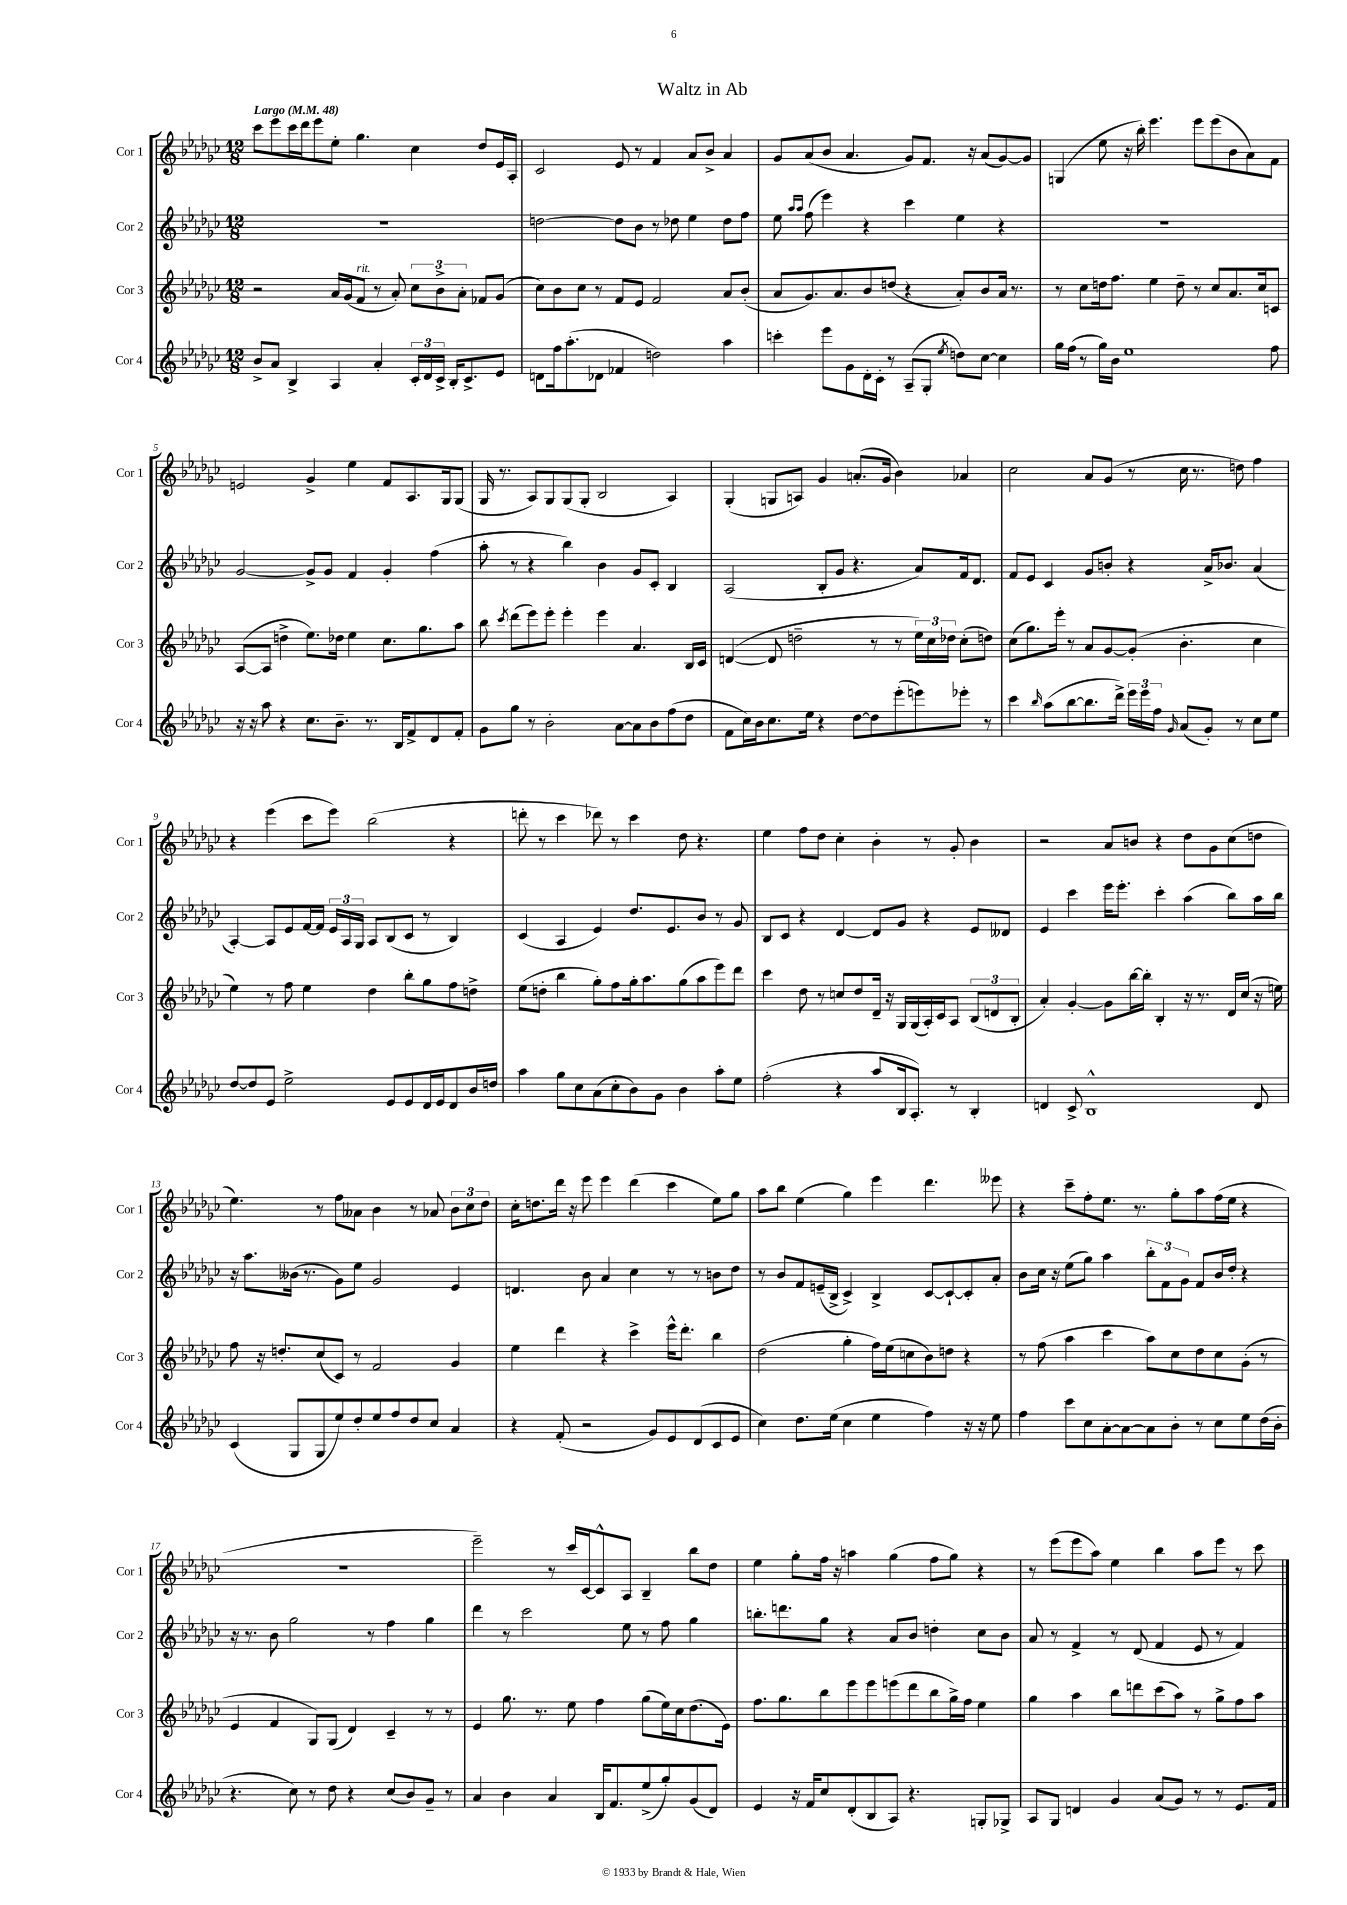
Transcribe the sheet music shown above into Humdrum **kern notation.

**kern	**kern	**kern	**kern
*part4	*part3	*part2	*part1
*staff4	*staff3	*staff2	*staff1
*I"Cor 4	*I"Cor 3	*I"Cor 2	*I"Cor 1
*I'Cor 4	*I'Cor 3	*I'Cor 2	*I'Cor 1
*clefG2	*clefG2	*clefG2	*clefG2
*k[b-e-a-d-g-c-]	*k[b-e-a-d-g-c-]	*k[b-e-a-d-g-c-]	*k[b-e-a-d-g-c-]
*M12/8	*M12/8	*M12/8	*M12/8
*MM48	*MM48	*MM48	*MM48
=1	=1	=1	=1
!	!	!	!LO:TX:a:B:t=Largo
8b-^/L	2r	1.r	8ccc-\L
8a-/J	.	.	8eee-\
4B-^/	.	.	16ccc-\L
.	.	.	16ddd-\J
.	.	.	8eee-\
4A-/	16a-/LL	.	8ee-'\J
.	(16g-/J	.	.
!	!LO:TX:a:i:t=rit.	!	!
.	8f/J	.	4.gg-\
4a-'/	8r	.	.
.	8a-'/)	.	.
24c-'/LL	12cc-\L	.	4cc-\
24d-/	.	.	.
24c-^/JJ	12b-^\	.	.
16B-'/KL	.	.	.
.	12a-'\J	.	.
8.c-^/	.	.	.
.	8f-X/L	.	8dd-/L
8e-/J	(8g-/J	.	16e-/L
.	.	.	16A-'/JJ
=2	=2	=2	=2
8dn\L	8cc-\L)	[2ddn\	2c-/
16ff\k	8b-\	.	.
(8.aa-'\	.	.	.
.	8cc-\J	.	.
8d-X\J	8r	.	.
4f-X/	8f/L	8dd\L]	8e-/
.	8e-/J	8b-\J	8r
2ddn\)	2f/	8r	4f/
.	.	8dd-X\	.
.	.	4ee-\	8a-/L
.	.	.	8b-^/J
4aa-\	8a-/L	8dd-\L	4a-/
.	(8b-'/J	8ff\J	.
=3	=3	=3	=3
4cccn'\	8a-/L	8ee-\	8g-/L
.	.	16qqaa-/LL	.
.	.	16qqaa-/JJ	.
.	8.g-/)	(8ff\	(8a-/
8eee-\L	.	4eee-\)	8b-/J
.	8.a-/	.	.
8g-\	.	.	4.a-/
16d-'\L	8b-/	4r	.
16c-'\JJ	.	.	.
8r	(8ddn/J	.	.
(8A-~/L	4r	4ccc-\	8g-/L)
8G-'/J	.	.	8.f/J
8qee-/	.	.	.
8ddn\L)	8a-'/L)	4ee-\	.
.	.	.	16r
[8cc-\J	8b-/	.	(8a-/L
4cc-\]	16a-/Jk	4r	[8g-/)
.	8.r	.	.
.	.	.	8g-/J]
=4	=4	=4	=4
16gg-\LL	8r	1.r	(4Gn/
(16ff\JJ	.	.	.
8r	8cc-\L	.	.
16gg-\LL)	16ddn\k	.	8ee-\
16b-\JJ	8.ff\J	.	.
1ee-	.	.	16r
.	.	.	16bb-'\)
.	4ee-\	.	4.eee-\
.	8dd~\	.	.
.	8r	.	8eee-\L
.	8cc-/L	.	(8eee-\
.	8.a-/	.	8b-\
.	.	.	8a-\)
.	16cc-/k	.	.
8ff\	8cn/J	.	8f\J
!!LO:LB:g=z
=5	=5	=5	=5
16r	([8A-/L	[2g-/	2en/
16r	.	.	.
8aa-\	8A-/J]	.	.
4r	4ddn^\	.	.
8.cc-\L	8.ee-\L)	8g-^/L]	4g-^/
.	.	8g-/J	.
8.b-~\J	16dd-X\Jk	.	.
.	4ee-\	4f/	4ee-\
8.r	.	.	.
.	8.cc-\L	4g-'/	8f/L
16B-/KL	.	.	.
8f^/	.	.	8.A-/
.	8.gg-\	.	.
8d-/	.	(4ff\	.
.	.	.	16G-/k
8f'/J	8aa-\J	.	(8G-/J
=6	=6	=6	=6
8g-\L	8bb-\	8aa-'\	16G-/
.	.	.	8.r
.	8qccc-/	.	.
8gg-\J	(8ddd-\L	8r	.
8r	8eee-\)	4r	8A-/L)
2b-'\	8eee-'\J	.	8G-/
.	4eee-'\	4bb-\)	(8G-/
.	.	.	8G-'/J
.	4eee-\	4b-\	2B-/
[8a-\L	.	.	.
8a-\]	4.a-/	8g-/L	.
8b-\	.	8c-'/J	.
(8ff\	.	4B-/	4A-/)
8dd-\J	16B-/LL	.	.
.	16c-/JJ	.	.
=7	=7	=7	=7
8f\L	([4dn/	(2A-/	(4G-'/
16cc-\L)	.	.	.
16b-\J	.	.	.
8.cc-\	8d/]	.	8Gn/L
.	2ddn~\	.	8An/J)
16ee-\Jk	.	.	.
4r	.	8B-'/L	4g-/
.	.	8g-/J	.
[8dd-\L	.	4.r	(8.an'/L
8dd-\]	8r	.	.
.	.	.	16g-/Jk
(8eee-'\	8r	.	4b-\)
8eeen\)	24ee-\LL)	8a-/L)	.
.	24cc-\	.	.
.	24dd-X\JJ	.	.
8eee-X'\J	(8cc-'\L	16f/k	4a-X/
.	.	8.d-/J	.
8r	8ddn\J)	.	.
=8	=8	=8	=8
4ccc-\	(8cc-\L	8f/L	2cc-\
.	8.gg-\)	8e-/J	.
16qqbb-/	.	.	.
(8aa-\L	.	4c-/	.
.	16eee-'\Jk	.	.
[8bb-\	8r	.	.
8.bb-\]	8a-/L	8g-/L	8a-/L
.	[8g-/	8bn'/J	(8g-/J
16ddd-^\Jk)	.	.	.
24eee-\LL	(8g-'/J]	4r	8r
24eee-\	.	.	.
24ff\JJ	.	.	.
16qqg-/	.	.	.
(8a-/L	4.b-'\	.	16cc-\
.	.	.	8.r
8g-'/J)	.	16a-^/KL	.
.	.	8.b-X/J	.
8r	.	.	8ddn\)
8cc-\L	4cc-\	(4a-/	4ff\
8ee-\J	.	.	.
!!LO:LB:g=z
=9	=9	=9	=9
[8dd-/L	4ee-\)	[4A-'/)	4r
8dd-/]	.	.	.
8e-/J	8r	8A-/L]	(4eee-\
2ee-^\	8ff\	8e-/	.
.	4ee-\	[16f/L	8ccc-\L
.	.	16f/JJ]	.
.	.	24e-/LL	8eee-\J)
.	.	24A-/	.
.	.	24G-/JJ	.
.	4dd-\	8A-/L	(2bb-\
8e-/L	.	(8B-/	.
8e-/	8bb-'\L	8c-/J	.
16d-/L	8gg-\	8r	.
16e-/J	.	.	.
8d-/	8ff\	4B-/)	4r
16b-/L	8ddn^\J	.	.
16ddn/JJ	.	.	.
=10	=10	=10	=10
4aa-\	(8ee-\L	(4c-/	8dddn'\
.	8ddn'\J	.	8r
8gg-\L	4bb-\	4A-/	4ccc-\
8cc-\	.	.	.
(8a-\	8gg-'\L)	4e-/)	8ddd-X\)
8cc-'\	8ff\	.	8r
8b-\)	16gg-'\k	8.dd-/L	4ccc-\
.	8.aa-\	.	.
8g-\J	.	.	.
.	.	8.e-/	.
4b-\	(8gg-\	.	8dd-\
.	8aa-\	8b-/J	4.r
8aa-'\L	8eee-\)	8r	.
8ee-\J	8ddd-\J	8g-/	.
=11	=11	=11	=11
(2ff'\	4ccc-\	8B-/L	4ee-\
.	.	8c-/J	.
.	8dd-\	4r	8ff\L
.	8r	.	8dd-\J
4r	8ccn/L	[4d-/	4cc-'\
.	8dd-/	.	.
8aa-/L	16d-~/Jk	8d-/L]	4b-'\
.	16r	.	.
16B-/k	16G-/LL	8g-/J	.
8.A-'/J)	(16G-/	.	.
.	16A-'/)	4r	8r
.	16c-/J	.	.
8r	8A-/J	.	8g-'/
4B-'/	(12B-/L	8e-/L	4b-\
.	12dn/	.	.
.	.	8d--X/J	.
.	12B-'/J	.	.
=12	=12	=12	=12
4dn/	4a-'/)	4e-/	2r
8c-^/	[4g-'/	4ccc-\	.
1B-^^	.	.	.
.	8g-\L]	16eee-\KL	8a-/L
.	.	8.eee-'\J	.
.	[16bb-\L	.	8bn/J
.	16bb-'\JJ]	.	.
.	4B-'/	4ccc-'\	4r
.	16r	(4aa-\	8dd-\L
.	8.r	.	.
.	.	.	8g-\
.	16d-/LL	8bb-\L)	(8cc-\
.	(16cc-/JJ	.	.
8d/	16r	16aa-\L	8ddn\J
.	16een\)	16bb-\JJ	.
!!LO:LB:g=z
=13	=13	=13	=13
(4c-/	8ff\	16r	4.ee-\)
.	.	8.aa-\L	.
.	16r	.	.
.	8.ddn'/L	.	.
8G-/L	.	(16b--X\Jk	.
.	.	8.r	.
8G-/	(8cc-/	.	8r
8ee-/)	8c-/J)	8g-\L)	8ff\L
8dd-'/	8r	8ee-\J	8a--X\J
8ee-/	2f/	2g-/	4b-\
8ff/	.	.	.
8dd-/	.	.	8r
8cc-/J	.	.	8a-X/
4a-/	4g-/	4e-/	12b-\L
.	.	.	12cc-\
.	.	.	12dd-\J
=14	=14	=14	=14
4r	4ee-\	4.dn/	16cc-'\KL
.	.	.	8.ddn\
(8f'/	4ddd-\	.	16ddd-\Jk
.	.	.	16r
2r	.	8b-\	8eee-\
.	4r	4a-/	4eee-\
.	4ccc-^\	4cc-\	(4ddd-\
8g-/L)	.	.	.
8e-/	16eee-^^\KL	8r	4ccc-\
.	8.ddd-'\J	.	.
(8d-/	.	8r	.
8c-/	4bb-\	8bn\L	8ee-\L)
8e-/J	.	8dd-\J	8gg-\J
=15	=15	=15	=15
4cc-\)	(2dd-\	8r	8aa-\L
.	.	8b-/L	8bb-\J
8.dd-\L	.	8f/	(4ee-\
.	.	(16en~/L	.
(16ee-\Jk	.	16B-^/JJ	.
4cc-\	4gg-'\	4c-^/)	4gg-\)
4ee-\	16ff\LL)	4B-^/	4eee-\
.	(16ee-\J	.	.
.	8ccn\	.	.
4ff\)	8b-\)	[8c-/L	4.ddd-\
.	8ddn\J	8c-`/_	.
16r	4r	8c-'/]	.
16r	.	.	.
8ee-\	.	8a-'/J	8eee--X\
=16	=16	=16	=16
4ff\	8r	8b-\L	4r
.	(8ff\	16cc-\Jk	.
.	.	16r	.
8ccc-\L	4aa-\	(8ee-\L	8ccc-~\L
8cc-\	.	8gg-\J)	8ff'\
[8a-'\	4ccc-\	4aa-\	8.ee-\J
8a-\_	.	.	.
.	.	.	8.r
8a-\]	8aa-\L)	12bb-'\L	.
.	.	12f\	.
8b-'\J	8cc-\	.	8gg-'\L
.	.	12g-\J	.
8r	8dd-\	8f/L	8aa-\
8cc-\L	8cc-\	16b-/L	(16ff\L
.	.	16dd-'/JJ	16ee-\JJ
8ee-\	(8g-'\J	4r	4r
(16dd-\L	8r	.	.
16b-'\JJ	.	.	.
!!LO:LB:g=z
=17	=17	=17	=17
4.r	4e-/	16r	1.r
.	.	8.r	.
.	4f/	8b-\	.
8cc-\)	.	2gg-\	.
8r	8G-/L)	.	.
8dd-\	(8G-/J	.	.
4r	4d-/)	.	.
.	.	8r	.
(8cc-/L	4c-~/	4ff\	.
8b-/)	.	.	.
8g-~/J	8r	4gg-\	.
8r	8r	.	.
=18	=18	=18	=18
4a-/	4e-/	4ddd-\	2eee-~\)
4b-\	8.gg-\	8r	.
.	.	2ccc-\	.
.	8.r	.	.
4a-/	.	.	8r
.	8ee-\	.	16ccc-/LL
.	.	.	[16c-/J
16B-/KL	4ff\	.	8c-^^/]
8.f/	.	.	.
.	.	8ee-\	8A-/J
(8ee-^/	(8gg-\L	8r	4B-~/
8gg-'/)	16ee-\L)	8ff\	.
.	16cc-\J	.	.
(8g-/	(8.dd-\	4gg-\	8bb-\L
8d-/J)	.	.	8dd-\J
.	16e-\Jk)	.	.
=19	=19	=19	=19
4e-/	8.ff\L	8.bbn'\L	4ee-\
.	8.gg-\	8.dddn\	.
16r	.	.	8gg-'\L
16f/KL	.	.	.
8cc-/	8bb-\	8gg-\J	16ff\Jk
.	.	.	16r
(8d-'/	8eee-\	4r	4aan\
8B-/	8eee-\	.	.
8A-/J)	(8eeen\	8a-/L	(4gg-\
4.r	8ddd-\	8b-/J	.
.	8bb-\	4ddn'\	8ff\L
.	16gg-^\L)	.	8gg-\J)
.	16ff\JJ	.	.
8Gn'/L	4ee-\	8cc-\L	4r
8G-X^/J	.	8b-\J	.
=20	=20	=20	=20
8A-/L	4gg-\	8a-/	8r
8G-/J	.	8r	(8eee-\L
4dn/	4aa-\	4f^/	8eee-\
.	.	.	8aa-\J)
4g-/	8bb-\L	8r	4ee-\
.	8dddn\	(8d-/	.
(8a-/L	(8ccc-\	4f/	4bb-\
8g-/J)	8aa-\J)	.	.
8r	8r	8e-/	8aa-\L
8r	8gg-^\L	8r	8eee-\J
8.e-/L	8ff\	4f/)	8r
.	8aa-\J	.	8ccc-\
16f/Jk	.	.	.
==	==	==	==
*-	*-	*-	*-
